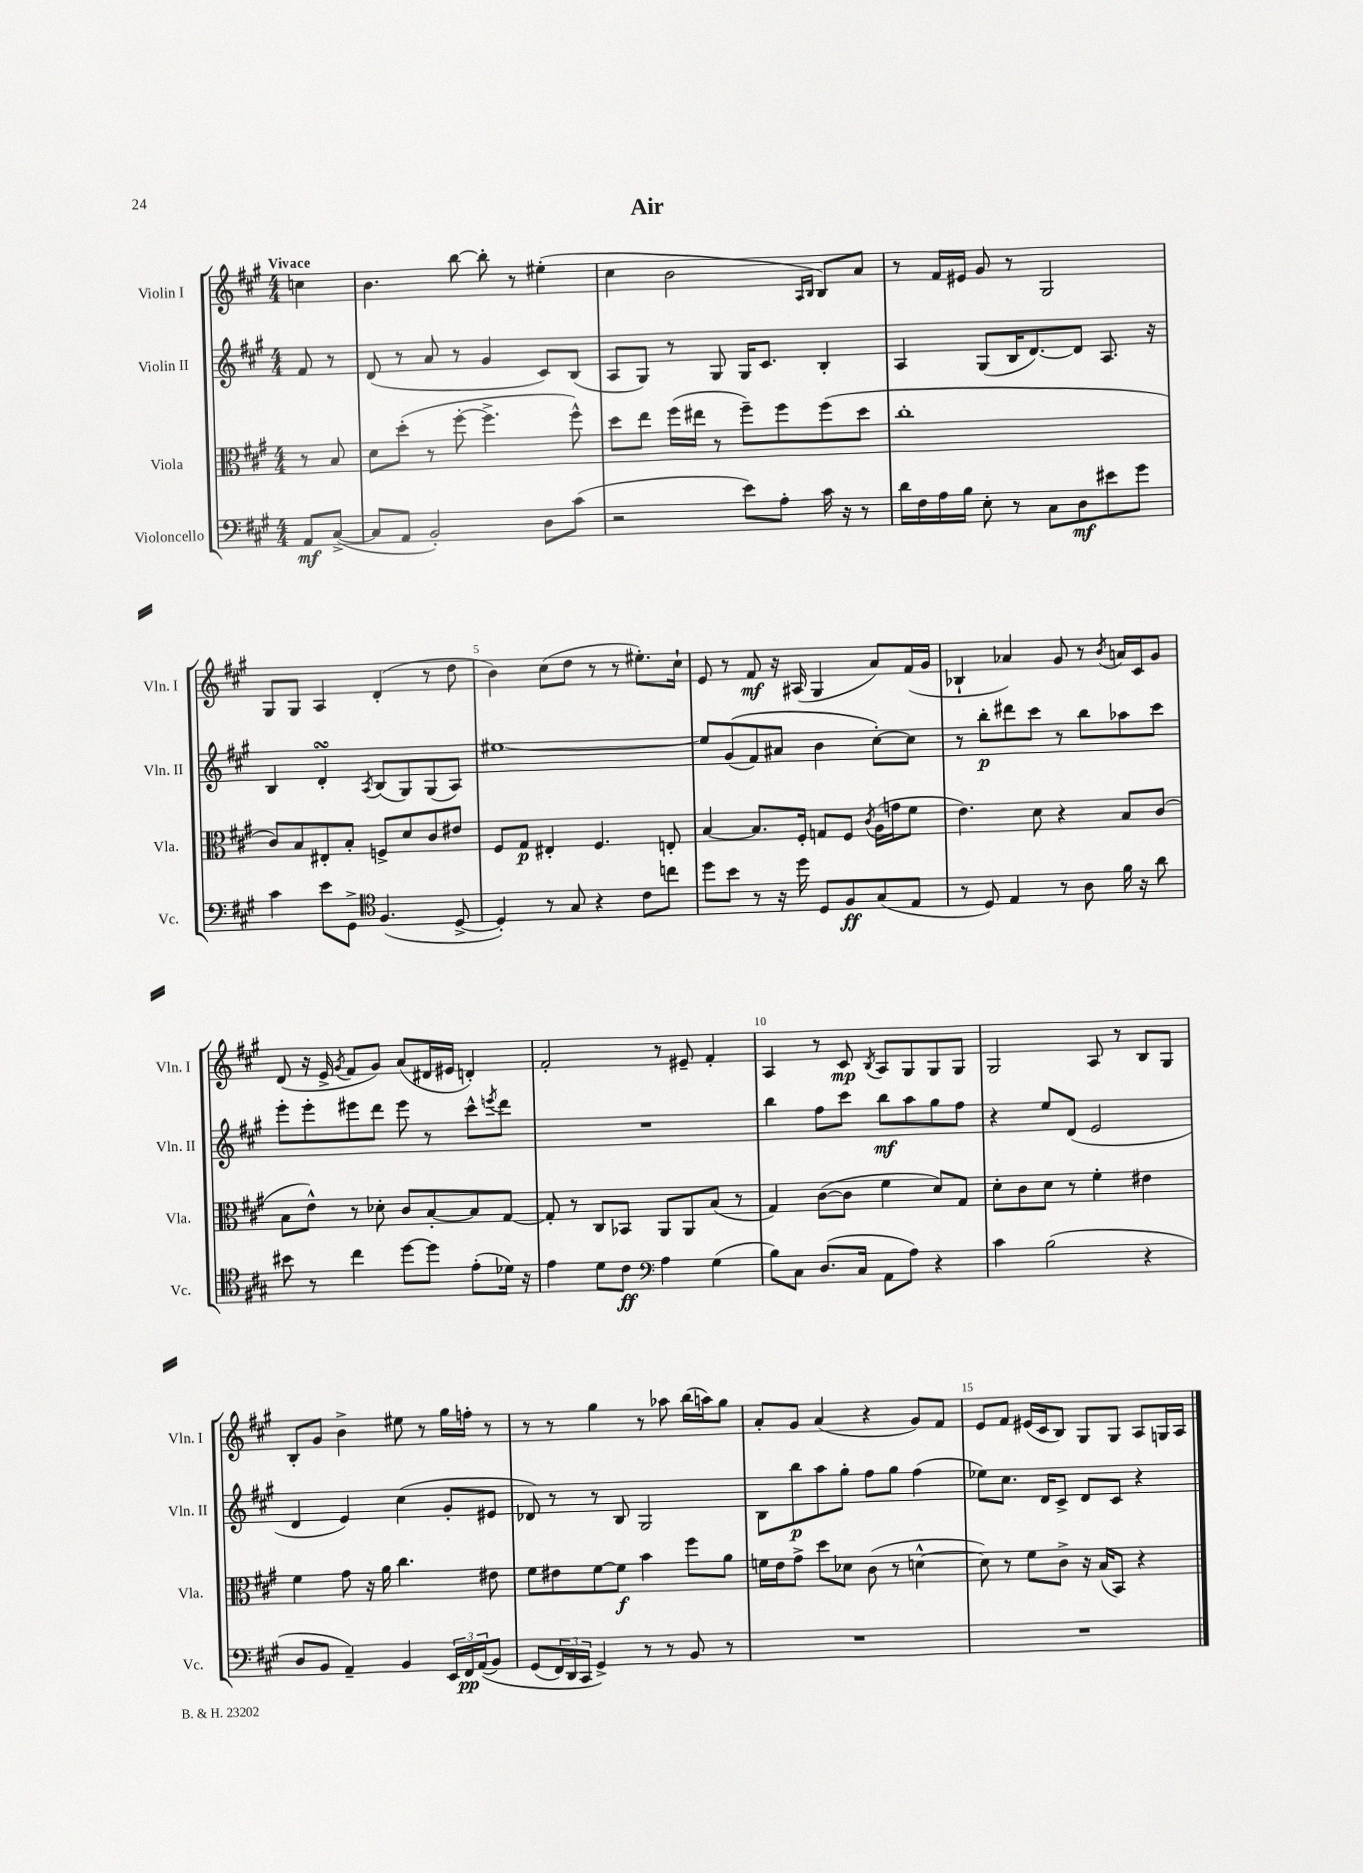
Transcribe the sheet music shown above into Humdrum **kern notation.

**kern	**kern	**kern	**kern
*staff4	*staff3	*staff2	*staff1
*clefF4	*clefC3	*clefG2	*clefG2
*k[f#c#g#]	*k[f#c#g#]	*k[f#c#g#]	*k[f#c#g#]
*M4/4	*M4/4	*M4/4	*M4/4
8AA	8r	8f#	4cc
([8C#^	8B	8r	.
=	=	=	=
8C#]	8d	(8d	4.b
8AA	(8dd'	8r	.
2BB')	8r	8a	.
.	[8ff#'	8r	[8bb
.	4.ff#^]	4g#	8bb']
.	.	.	8r
8D	.	8c#)	(4ee#'
(8c#	8ff#^^)	(8B	.
=	=	=	=
2r	8dd	8A	4cc#
.	8ee	8G#)	.
.	(16ff#	8r	2b
.	16ee#	.	.
.	8r	8G#	.
8e)	8ff#~)	16G#	.
.	.	8.c#	.
8A'	8ff#	.	.
.	.	.	16qqA
.	.	.	16qqB
16c#	(8ff#	4B'	8B)
16r	.	.	.
8r	8dd	.	8a
=	=	=	=
16d	1cc#'	4A	8r
16F#	.	.	.
16A	.	.	16f#
16B	.	.	16e#
8E'	.	(8G#	8g#
8r	.	16B	8r
.	.	[8.d)	.
8C#	.	.	2G#
8D	.	8d]	.
8e#	.	8.A	.
8g#	.	.	.
.	.	16r	.
=	=	=	=
4c#	8c#)	4B	8G#
.	8B	.	8G#
8e	8E#'	4d'	4A
8GG#^	8B'	.	.
*clefC4	*	*	*
.	.	8qA	.
(4.F#	8F^	(8B	(4d'
.	8d	8G#)	.
.	8c#	(8G#	8r
[8D^	8e#	8A)	8dd
=	=	=	=
4D'])	8F#	[1ee#	4b)
.	8G#	.	.
8r	4E#'	.	(8cc#
8G#	.	.	8dd
4r	4.F#	.	8r
.	.	.	8r
8c#	.	.	8.ee#')
8cc	8E'	.	.
.	.	.	16cc#`
=	=	=	=
8dd	[4B	8ee#]	8e
8b	.	&((8g#	8r
8r	8.B]	8f#)	8f#
16r	.	8a#	16r
16dd	16F#'	.	(16A#
8D	8G	4b	4G#
8F#	8F#	.	.
.	8qc#	.	.
(8G#	(16A	[8cc#'&)	8a)
.	16g	.	.
8E	8f#	8cc#]	(16f#
.	.	.	16g#
=	=	=	=
8r	4.e)	8r	4B-`
8D)	.	8bb'	.
4E	.	8ddd#	4a-)
.	8d	8ccc#	.
8r	4r	8r	8g#
8A	.	8bb	8r
.	.	.	8qb
16f#	8B	8aa-	16a
16r	.	.	16c#
8a	(8c#	8ccc#	8g#
=	=	=	=
8b#	8B	8eee'	(8d
8r	8e^^)	8eee'	16r
.	.	.	16e^
.	.	.	8qg#
4cc#	8r	8eee#	8f#
.	8d-'	8ddd	8g#)
[8dd	8c#	8eee#	(8a
8dd]	[8B'	8r	16d#
.	.	.	16e#
(8e'	8B]	8ccc#^^	4d')
.	.	8qeee	.
16d-)	[8G#	8ddd	.
16r	.	.	.
=	=	=	=
4e	8G#']	1r	2f#'
.	8r	.	.
8d	8C#	.	.
8c#	8BB-	.	.
*clefF4	*	*	*
4A	8AA	.	8r
.	8AA	.	8e#~
(4G#	(8B	.	4f#'
.	8r	.	.
=	=	=	=
8B)	4G#)	4bb	4A
8C#	.	.	.
(8.D	([8c#	8ff#	8r
.	8c#]	8ccc#	8c#
16C#	.	.	.
.	.	.	8qB
8AA	4f#	8bb	8A
8A)	.	8aa	8G#
4r	8d)	8gg#	8G#
.	8G#	8ff#	8G#
=	=	=	=
4c#	8d'	4r	2G#
.	8c#	.	.
(2B	8d	8ee	.
.	8r	(8d	.
.	4f#'	2e	8A
.	.	.	8r
4r	4e#	.	8B
.	.	.	8G#
=	=	=	=
8D	4f#	4d	8B'
8BB	.	.	8g#
4AA~)	8g#	4e)	4b^
.	16r	.	.
.	16a	.	.
4BB	4.cc#	(4cc#	8ee#
.	.	.	8r
24EE	.	8g#'	16gg#
24FF#	.	.	.
.	.	.	16ff'
&((24AA	.	.	.
8BB)	8e#	8e#	8r
=	=	=	=
(8GG#	8f#	8d-)	8r
24FF#)	8e#	8r	8r
24DD	.	.	.
24CC#	.	.	.
4GG#^&)	[8f#	8r	4gg#
.	8f#]	8B	.
8r	4b	2G#	8r
8r	.	.	8aa-
8BB	8ff#	.	(16bb
.	.	.	16aa)
8r	8a	.	8gg#
=	=	=	=
1r	16f	8B	8a'
.	16e	.	.
.	8g#^	8bb	8g#
.	8dd	8aa	(4a
.	8d-	8gg#'	.
.	(8c#	8ff#	4r
.	8r	8gg#	.
.	[4d^^	(4ff#	8g#)
.	.	.	8f#
=	=	=	=
1r	8d])	8ee-)	8e
.	8r	8.cc#	8f#
.	8f#	.	(16e#
.	.	16d	16c#
.	8c#^	8c#^	8B)
.	16r	8d	8G#
.	(16B	.	.
.	8BB)	8c#	8G#
.	4r	4r	8A
.	.	.	16G
.	.	.	16A
==	==	==	==
*-	*-	*-	*-
